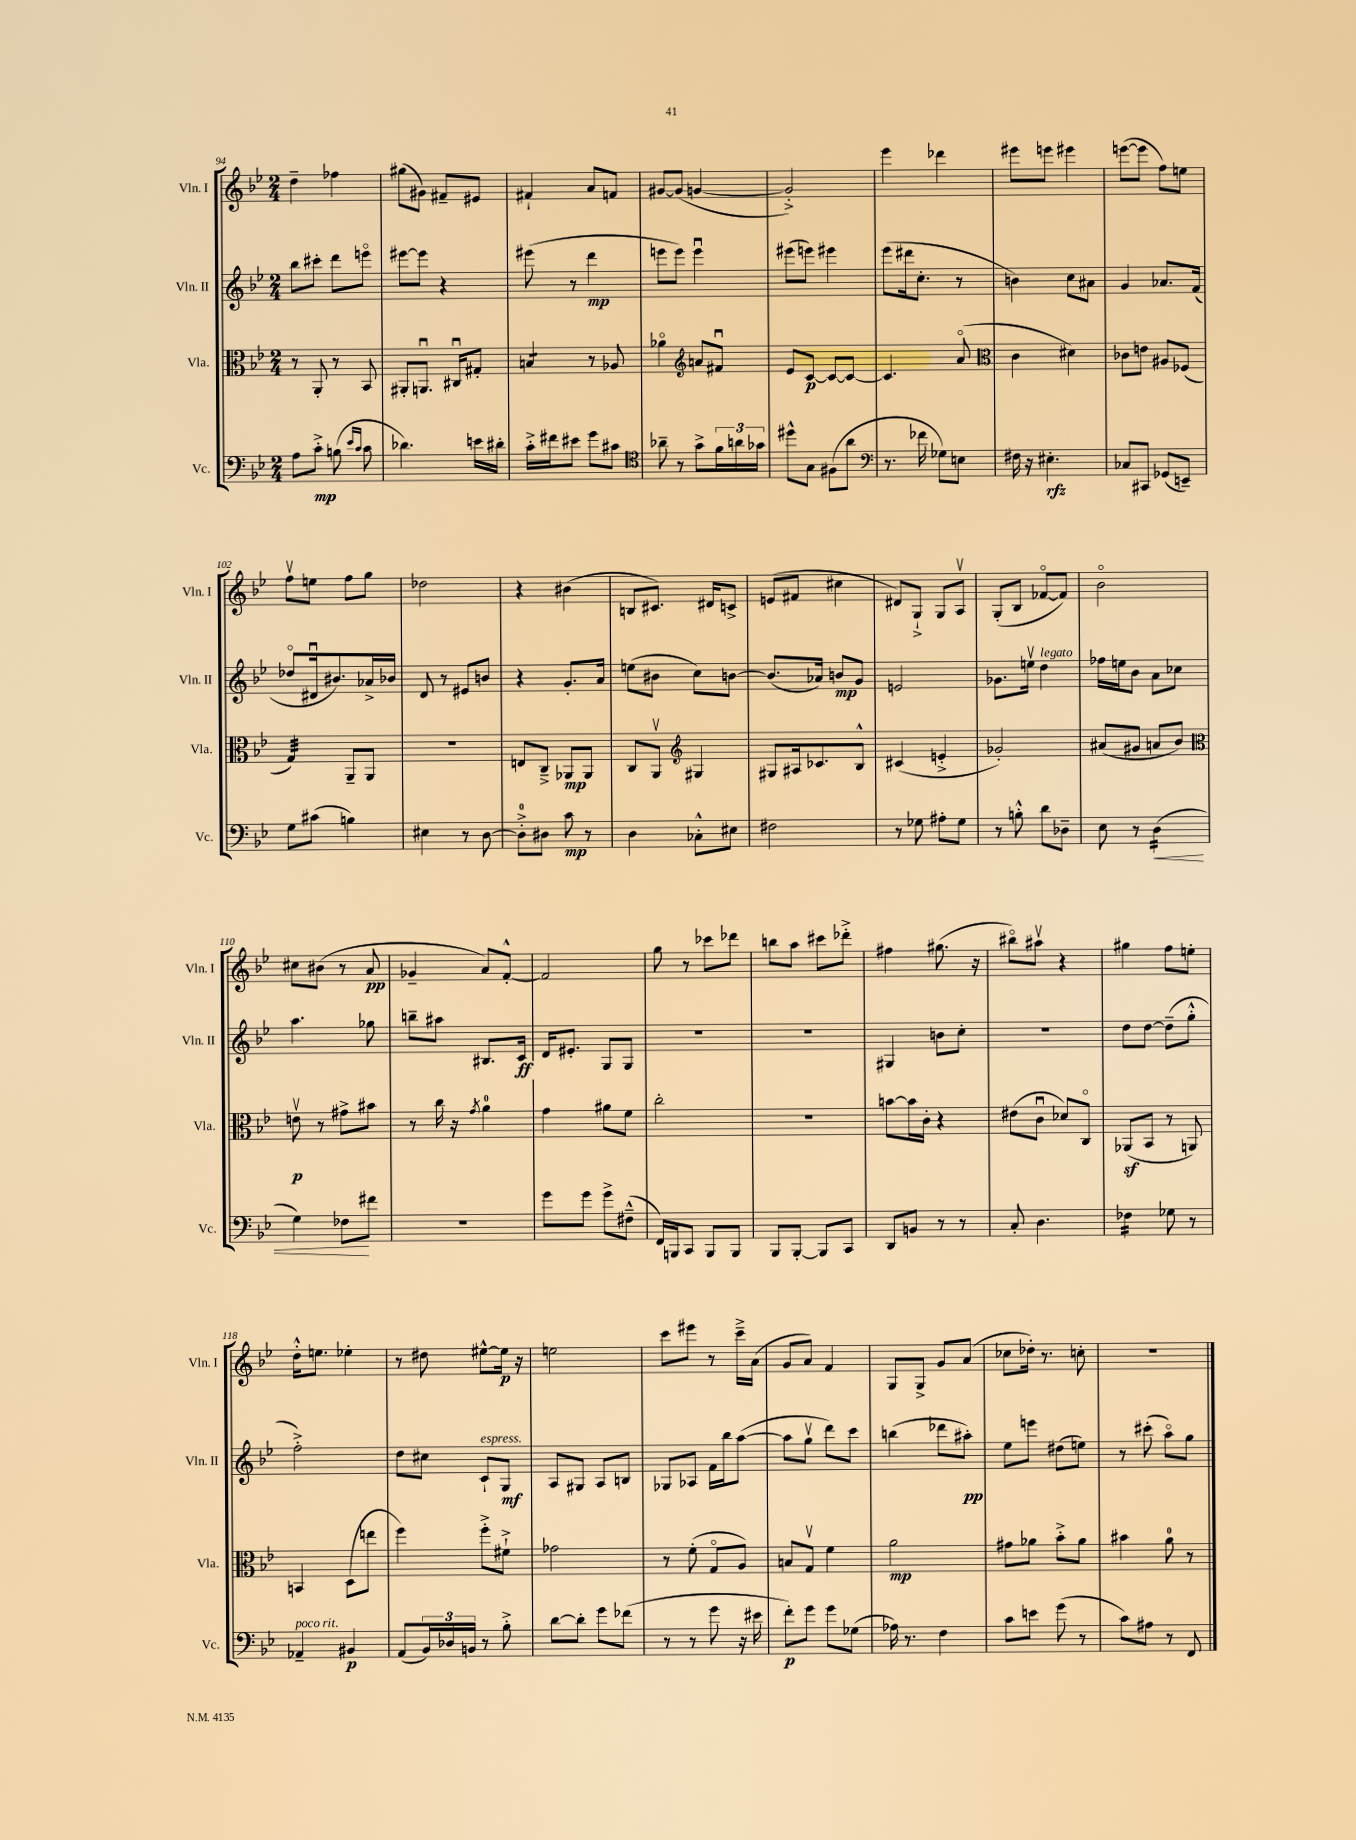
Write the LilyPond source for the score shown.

<<
\new StaffGroup <<
\new Staff = "s0" \with { instrumentName = "Vln. I" shortInstrumentName = "Vln. I" } {
    \clef treble \key bes \major \numericTimeSignature \time 2/4
    d''4-- fes''4 |
    gis''8( gis'8) fis'8-- eis'8 |
    fis'4-! a'8 f'8 |
    gis'8~ gis'8( g'4~ |
    g'2-.->) |
    ees'''4 des'''4 |
    eis'''8 e'''8 eis'''4 |
    e'''8~( e'''8 f''8) e''8 |
    f''8\upbow e''8 f''8 g''8 |
    des''2 |
    r4 bis'4( |
    b8 cis'8.) dis'16 c'8-> |
    e'8( fis'8 cis''4 |
    dis'8) g8-!-> g8 a8\upbow |
    g8-.( bes8 fes'8~\flageolet fes'8) |
    bes'2\flageolet |
    cis''8 bis'8( r8 a'8\pp |
    ges'4-- a'8) f'8~-.-^ |
    f'2 |
    g''8 r8 ces'''8 des'''8 |
    b''8 a''8 cis'''8 des'''8-.-> |
    fis''4 gis''8.( r16 |
    bis''8\flageolet) ais''8\upbow r4 |
    gis''4 f''8 e''8-. |
    d''16-.-^ e''8. ees''4-. |
    r8 dis''8 eis''8~-^ eis''16\p r16 |
    e''2 |
    c'''8 eis'''8 r8 c'''16---> a'16( |
    g'8 a'8) f'4 |
    g8 g8-> g'8 a'8( |
    ces''8 des''16-.) r8. c''8-. |
    R2 \bar "|." |
}
\new Staff = "s1" \with { instrumentName = "Vln. II" shortInstrumentName = "Vln. II" } {
    \clef treble \key bes \major \numericTimeSignature \time 2/4
    bes''8 cis'''8-. d'''8 e'''8\flageolet |
    eis'''8~ eis'''8 r4 |
    eis'''8( r8 d'''4\mp |
    e'''8 e'''8) e'''4\downbow |
    eis'''8( e'''8) eis'''4 |
    ees'''8( dis'''16 c''8.-. r8 |
    b'4) c''8 ais'8 |
    g'4 aes'8. f'16( |
    des''8\flageolet dis'16\downbow bis'8.) aes'16-> bes'16 |
    d'8 r8 eis'8 b'8 |
    r4 g'8.-. a'16 |
    e''8( bis'8 c''8) b'8~ |
    b'8.( aes'16) b'8\mp g'8 |
    e'2 |
    ges'8. e''16\upbow d''4^\markup { \italic "legato" } |
    fes''16 e''16 bes'8 a'8 ces''8 |
    a''4. ges''8 |
    b''8-- ais''8 bis8. c'16\ff |
    d'16 eis'8.-. g8 g8 |
    R2 |
    R2 |
    gis4 b'8 c''8-. |
    R2 |
    d''8 d''8~ d''8--( g''8-.-^ |
    f''2-.->) |
    d''8 cis''8 c'8-!^\markup { \italic "espress." } g8\mf |
    a8 gis8 a8 b8 |
    ges8 aes8 f'16 bes''16 a''8~( |
    a''8 g''8\upbow d'''8) c'''8 |
    b''4( des'''8 ais''8-.\pp) |
    ees''8 e'''8 dis''8( e''8) |
    r8 cis'''8-.( a''8\flageolet) g''8 \bar "|." |
}
\new Staff = "s2" \with { instrumentName = "Vla." shortInstrumentName = "Vla." } {
    \clef alto \key bes \major \numericTimeSignature \time 2/4
    r8 a,8-. r8 bes,8 |
    ais,8-. a,8.\downbow cis16\downbow gis8-. |
    b4:8 r8 aes8 |
    aes'4\flageolet \clef treble a'8 fis'8\downbow |
    ees'8 c'8~\p c'8~ c'8~ |
    c'4. a'8\flageolet( |
    \clef alto c'4 dis'4) |
    ces'8 e'8 ais8 fes8( |
    g4:32) a,8-- a,8 |
    R2 |
    e8 c8---> aes,8\mp aes,8 |
    c8 a,8\upbow \clef treble gis4 |
    gis8 ais16 ces'8. bes8-^ |
    cis'4( e'4-.-> |
    ges'2-.) |
    ais'8( gis'8 a'8 bes'8) |
    \clef alto e'8\upbow\p r8 gis'8-> bis'8 |
    r8 c''16 r16 \acciaccatura { g'8 } a'4-0 |
    g'4 ais'8 f'8 |
    c''2-. |
    R2 |
    b'8~ b'16 c'16-. r4 |
    eis'8( c'8\downbow des'8) c8\flageolet |
    aes,8\sf( bes,8 r8 a,8) |
    b,4 d8( e''8 |
    f''4) f''8-.-> fis'8-!-> |
    ges'2 |
    r8 f'8-.( g8\flageolet a8) |
    b8 g8\upbow f'4 |
    a'2\mp |
    gis'8 aes'8 bes'8-.-> aes'8 |
    bis'4 a'8-0 r8 \bar "|." |
}
\new Staff = "s3" \with { instrumentName = "Vc." shortInstrumentName = "Vc." } {
    \clef bass \key bes \major \numericTimeSignature \time 2/4
    a8 c'8-.->\mp b8( \grace { ees'16 c'16 } c'8 |
    des'4.) e'16 dis'16-. |
    c'16-.-> fis'16 eis'8 g'8 cis'8 |
    \clef tenor aes'8-- r8 g'8-> \tuplet 3/2 { f'16 a'16 ges'16 } |
    dis''8-^ g8 fis8( a'8 |
    \clef bass r8. fes'16 ges8) e8 |
    fis16 r16 eis4.-.\rfz |
    ces8 cis,8 ges,8( e,8--) |
    g8 cis'8( b4) |
    eis4 r8 d8~ |
    d8-0-.-> dis8 c'8\mp r8 |
    d4 ces8-.-^ eis8 |
    fis2 |
    r8 ges8 ais8-. ges8 |
    r8 b8-.-^ d'8 des8-- |
    ees8 r8 d4:16\<( |
    g4) fes8\! fis'8 |
    r2 |
    g'8 g'8 g'8-> fis8---^( |
    f,16) b,,16 c,8 b,,8 b,,8 |
    bes,,8 bes,,8~-. bes,,8 c,8 |
    d,8 b,8 r8 r8 |
    c8-. d4. |
    fes4:16 ges8 r8 |
    aes,4--^\markup { \italic "poco rit." } bis,4\p |
    a,8( \tuplet 3/2 { bes,16) des16 b,16 } r8 bes8-.-> |
    d'8~ d'8-. g'8 fes'8( |
    r8 r8 g'8 r16 eis'16 |
    f'8-.\p) g'8 g'8 ges8( |
    aes16) r8. f4 |
    c'8 e'8 g'8( r8 |
    c'8) ais8 r8 f,8 \bar "|." |
}
>>
>>
\layout { \context { \Score currentBarNumber = #94 } }
